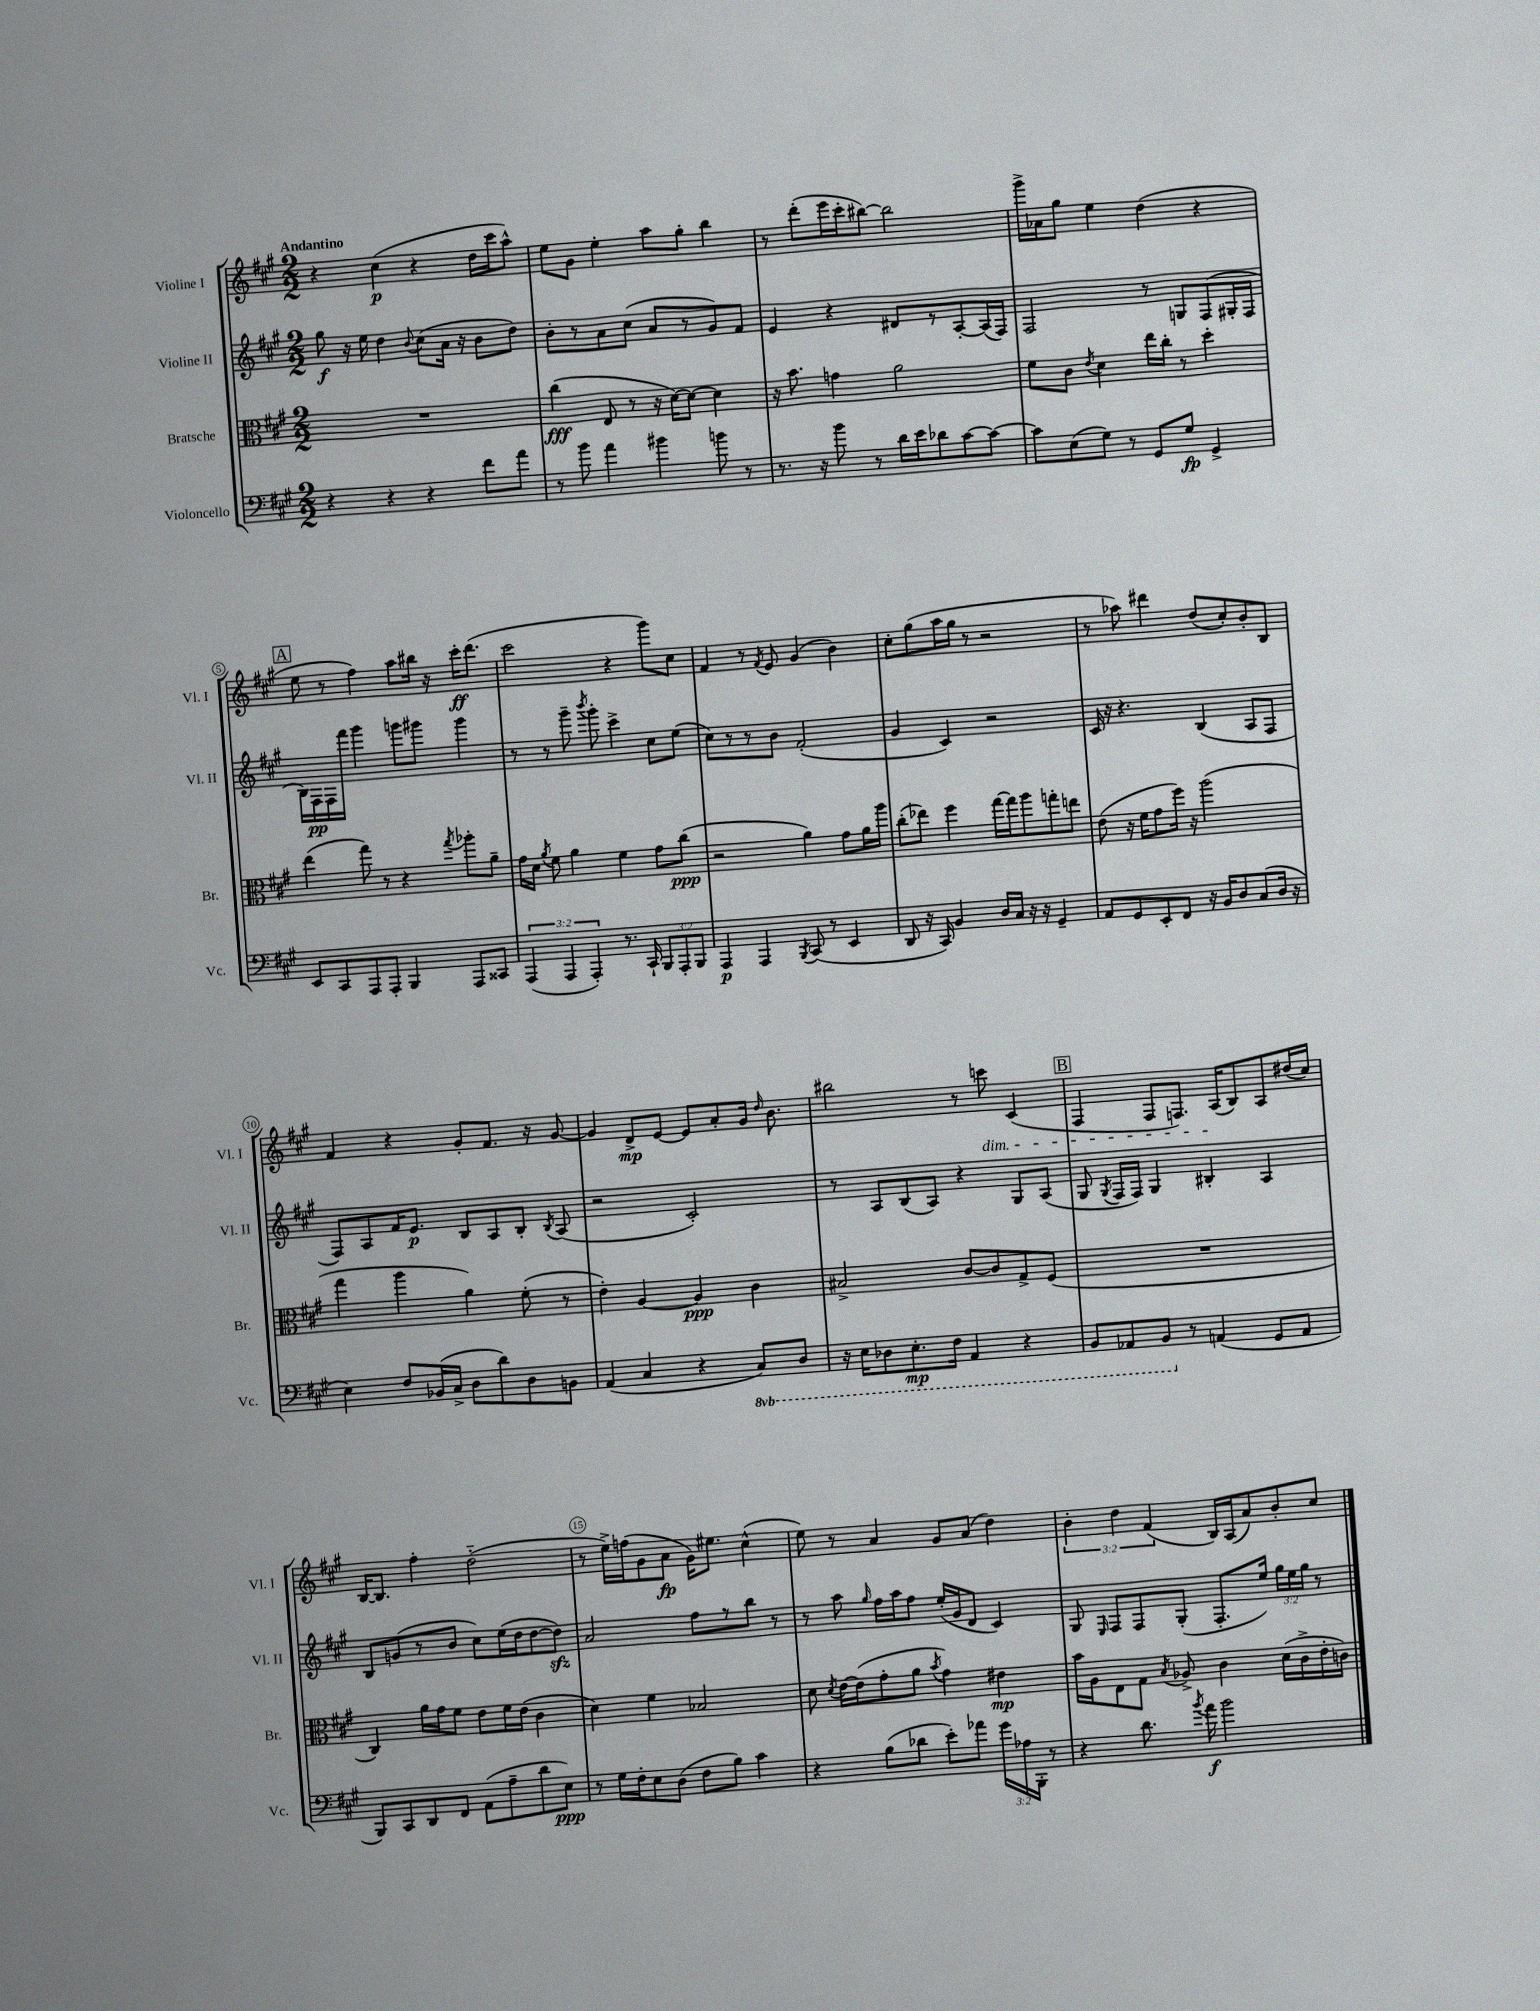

**kern	**kern	**kern	**kern
*staff4	*staff3	*staff2	*staff1
*clefF4	*clefC3	*clefG2	*clefG2
*k[f#c#g#]	*k[f#c#g#]	*k[f#c#g#]	*k[f#c#g#]
*M2/2	*M2/2	*M2/2	*M2/2
4r	1r	8gg#	4r
.	.	16r	.
.	.	16ee	.
4r	.	4dd	(4cc#
.	.	8qqb	.
4r	.	(8cc#	4r
.	.	16a	.
.	.	16r	.
8f#	.	8b	16dd
.	.	.	16ccc#
8a	.	8dd)	8aa^^)
=	=	=	=
8r	(4cc#	8b'	8ee
8b	.	8r	8g#
4a	8E	8a	4ee'
.	8r	(8cc#	.
4b#	16r	8a	8aa
.	[16d)	.	.
.	8d_	8r	8gg#'
8b	4d]	8g#)	4bb
8r	.	8f#	.
=	=	=	=
8.r	16r	4e	8r
.	8.b	.	.
.	.	.	(8ddd'
16r	.	.	.
8b	4g	4r	16eee
.	.	.	16ccc#'
8r	.	.	[8bb#)
16d	2a	8d#	2bb#]
16e	.	.	.
8d-	.	8r	.
[8c#	.	[8A'	.
8c#_	.	(16A]	.
.	.	16F#)	.
=	=	=	=
8c#]	8f#	2F#	16ggg#^
.	.	.	16a-
(8E	8c#	.	8gg#
.	8qe	.	.
8G#)	4d	.	4ee
8r	.	.	.
8GG#	16ee	8r	(4dd
.	16cc#'	.	.
8G#	8r	8G	.
4GG#^	4dd'	(8F#	4r
.	.	16G#'	.
.	.	16F#	.
=	=	=	=
8EE	(4ee	16B)	8ee
.	.	16F#	.
8CC#	.	16F#	8r
.	.	16fff#	.
8AAA	8gg#)	4ggg#	4ff#)
8AAA'	8r	.	.
4BBB	4r	8ggg	8aa
.	.	8ggg#	16bb#
.	.	.	16r
.	8qgg#	.	.
8AAA	8aa-'	4ggg#	16ccc#'
.	.	.	(8.ddd
8CC##	8a~	.	.
=	=	=	=
(6AAA	16g#	8r	2ccc#
.	16d	.	.
.	8qa	.	.
.	8f#	8r	.
6AAA	.	.	.
.	4a	8ggg#~	.
6AAA')	.	.	.
.	.	8qbbb	.
.	.	8ggg#'	.
8.r	4f#	4ccc#^	4r
16CC#`	.	.	.
12BBB	8g#	8cc#	8ggg#)
12AAA'	.	.	.
.	(8cc#	(8ee	8cc#
12BBB	.	.	.
=	=	=	=
4AAA	2r	8cc#)	4f#
.	.	8r	.
4AAA	.	8r	8r
.	.	.	8qf#
.	.	8b	8e
8qBBB	.	.	.
(8CC#	4a)	(2f#'	(4g#
8r	.	.	.
4EE	8g#	.	4b)
.	16a	.	.
.	16aa	.	.
=	=	=	=
8DD	(8cc#'	4g#	8cc#'
16r	8ee-)	.	(8gg#
16CC#)	.	.	.
4BB	4ff#	4c#)	16aa
.	.	.	16gg#
.	.	.	8r
16D	[16gg#	2r	2r
16C#	16gg#]	.	.
16r	8aa	.	.
16r	.	.	.
4GG#~	8gg'	.	.
.	8ee	.	.
=	=	=	=
8AA	(8e	16c#	8r
.	.	16r	.
8GG#	16r	4.r	8aa-)
.	16f#	.	.
8EE'	8g#	.	4ddd#
8FF#	16ff#)	.	.
.	16r	.	.
16r	(2aa	(4B	(8dd
16BB	.	.	.
8D	.	.	8cc#')
(8C#	.	8A	8b'
16D	.	8F#	8B
16r	.	.	.
=	=	=	=
4E)	4gg#	8F#)	4f#
.	.	8A	.
8F#	4aa	16f#	4r
.	.	8.e	.
(16BB-	.	.	.
16C#^	.	.	.
8D	4a)	8B	8g#'
8d)	.	8A	8.f#
8D	(8f#'	8B'	.
.	.	.	16r
.	.	8qB	.
8BB	8r	(8A	[8g#
=	=	=	=
(4AA	4e')	2r	4g#]
4C#	[4A	.	8d^
.	.	.	[8e
4r	4A]	2c#')	8e]
.	.	.	8a'
8CC#)	4c#	.	16g#
.	.	.	16qqdd
.	.	.	8.b
8DD	.	.	.
=	=	=	=
16r	2B#^	8r	2bb#
16EE	.	.	.
8DD-	.	8A	.
8.EE'	.	(8B	.
.	.	8A)	.
16FF#	.	.	.
4AAA	[8c#	4r	8r
.	8c#]	.	8ccc
4r	8G#^	8G#	(4c#
.	(8F#	(8A	.
=	=	=	=
8BBB	1r	8G#	4F#
.	.	8qG#	.
8AAA-	.	16F#	.
.	.	16F#)	.
8BBB	.	4G#	8F#
8r	.	.	8.F)
(4AA	.	4B#'	.
.	.	.	(16A
.	.	.	8B)
8GG#	.	4A	8A
8AA	.	.	(16dd#
.	.	.	16cc#)
=	=	=	=
8BBB)	4C#)	8B	[16B
.	.	.	8.B]
8CC#	.	(8g	.
8DD	16a	8r	4ff#'
.	16g#	.	.
8FF#	8f#	8b	.
(8AA	8e	8cc#)	(2dd'~
8A~	16f#	(16ee	.
.	(16e	16dd	.
8d	4c#	[8dd	.
8E)	.	8dd])	.
=	=	=	=
8r	4d)	2a	8r
16G#	.	.	16ee^)
16F#'	.	.	(16ff
8E	4f#	.	8g#
(8D	.	.	8a
8F#	2B-	8ff#	16g#)
.	.	.	8.ee#
8B)	.	8r	.
4c#	.	8bb	(4cc#^^
.	.	8r	.
=	=	=	=
4r	8d	8r	8ee)
.	8qd	.	.
.	[16e	8aa	8r
.	(16e]	.	.
.	.	16qqgg#	.
(8B	8g#'	16ff#	4a
.	.	16aa	.
8d-	8a	8ff#	.
.	8qb	.	.
8e')	4g#)	(16ee'	8g#
.	.	16g#	.
8a-	.	8d	(8a
24g#	4e#	4c#)	4dd)
24A-	.	.	.
24BBB'	.	.	.
8r	.	.	.
=	=	=	=
4r	16b	8G#	6b'
.	16A	.	.
.	.	16qqE	.
.	8E	8F#	.
.	.	.	6dd
8.d	8G#	8F#	.
.	.	.	(6f#
.	8qB	.	.
.	8A-^	(8G#'	.
8qb	.	.	.
16a	.	.	.
2b	4c#	8.F#'	16B)
.	.	.	(16A
.	.	.	8a)
.	.	16ee)	.
.	(16d	24gg#	8b'
.	.	24ee	.
.	16c#^	.	.
.	.	24gg#	.
.	16e'	8r	8cc#
.	16c)	.	.
==	==	==	==
*-	*-	*-	*-
